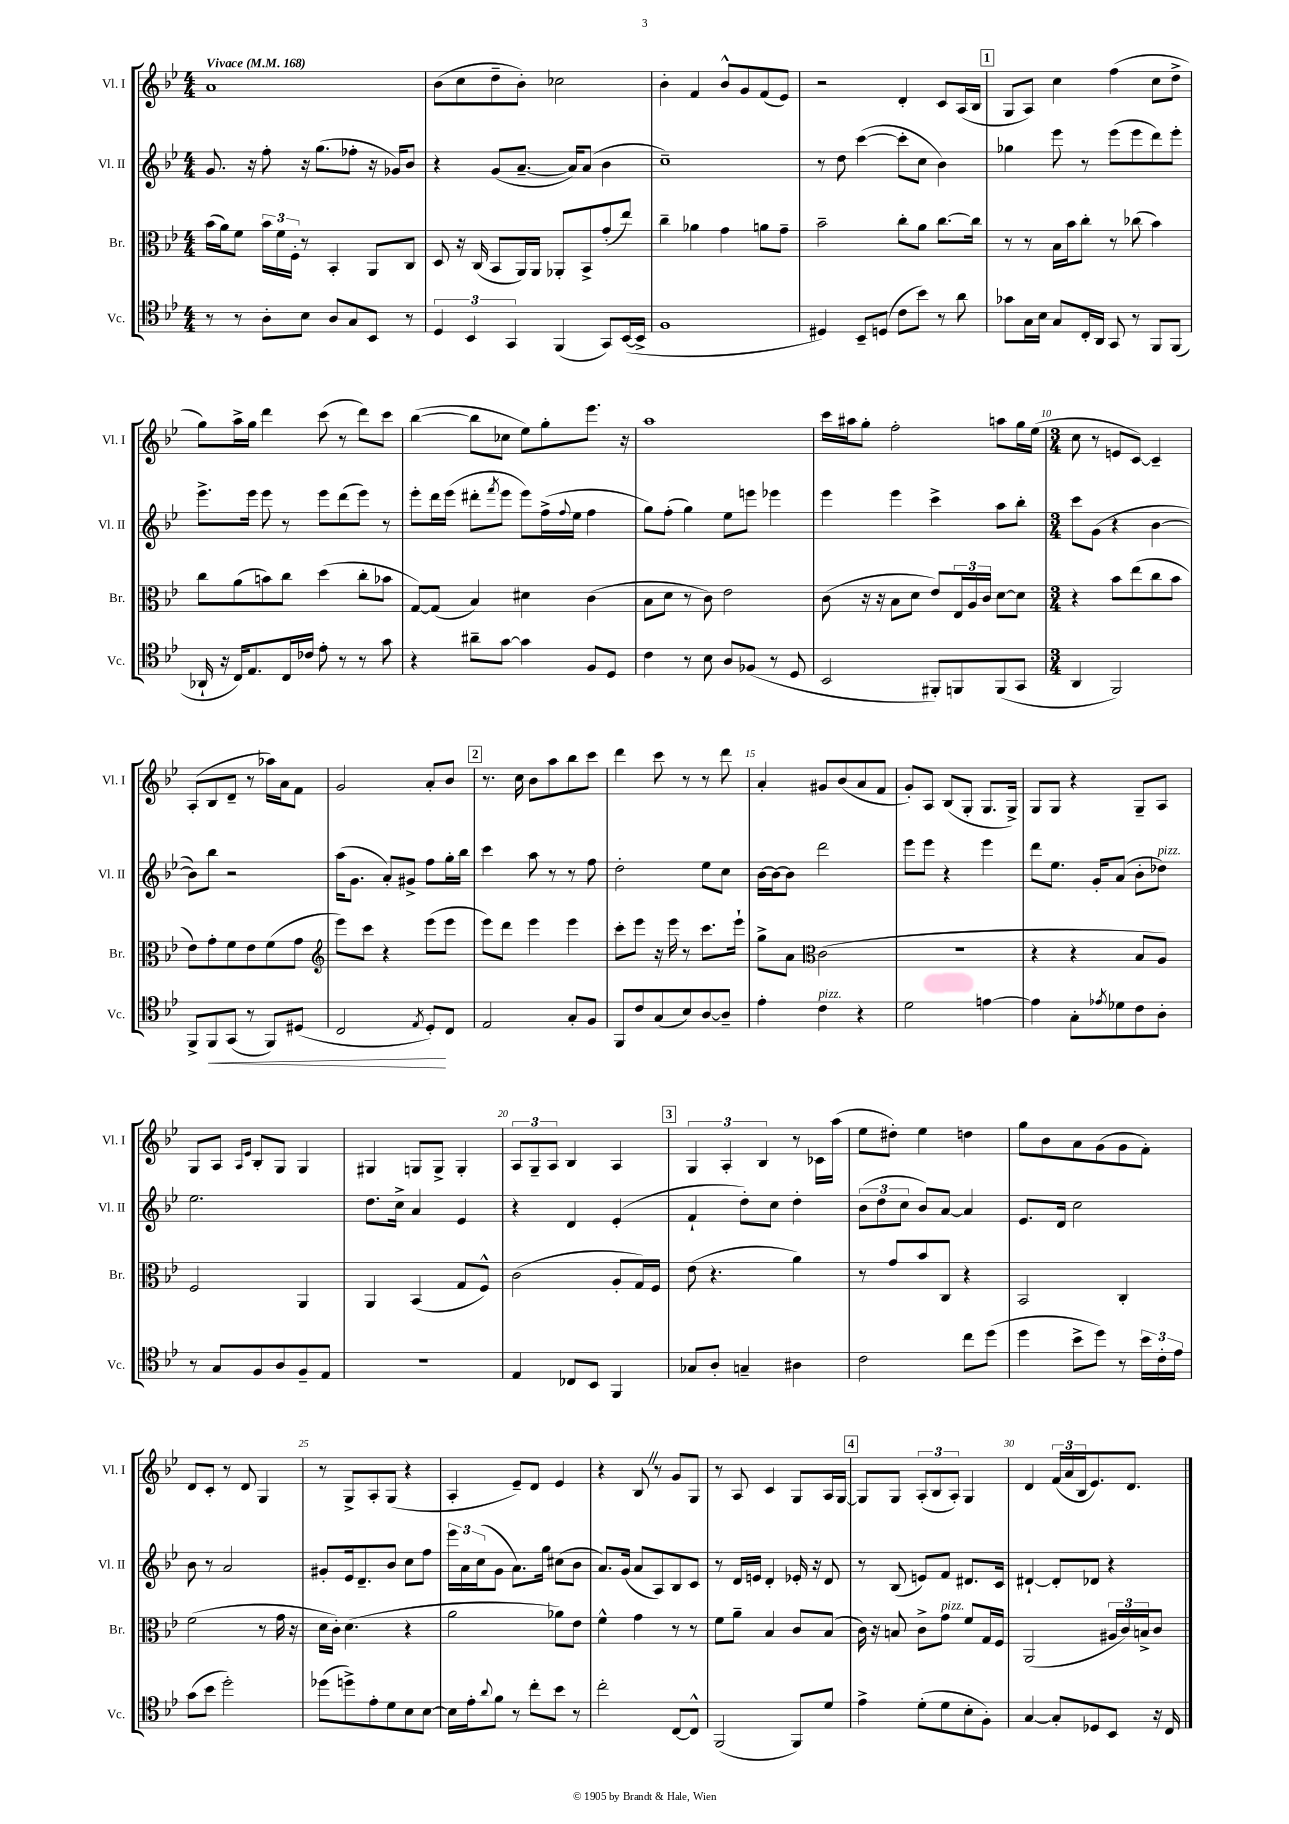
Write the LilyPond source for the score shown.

<<
\new StaffGroup <<
\new Staff = "s0" \with { instrumentName = "Vl. I" shortInstrumentName = "Vl. I" } {
    \clef treble \key bes \major \numericTimeSignature \time 4/4 \tempo "Vivace" 4 = 168
    a'1 |
    bes'8( c''8 d''8-- bes'8-.) ces''2 |
    bes'4-. f'4 bes'8-^ g'8 f'8( ees'8) |
    r2 d'4-. c'8 a16( bes16 |
    \mark \markup { \box "1" } g8 a8) c''4 f''4( c''8 d''8-> |
    g''8) a''16-> g''16 d'''4 c'''8( r8 d'''8) c'''8 |
    bes''4~( bes''8 ces''8 ees''8) g''8-. ees'''8. r16 |
    a''1 |
    c'''16 ais''16 g''8-. f''2-. a''8 g''16 ees''16( |
    \numericTimeSignature \time 3/4 c''8 r8 e'8 c'8~) c'4-- |
    a8-.( bes8 d'8-- r8 aes''16) a'16 f'8 |
    g'2 a'8-. bes'8 |
    \mark \markup { \box "2" } r8. c''16 bes'8 a''8 bes''8 c'''8 |
    d'''4 c'''8 r8 r8 d'''8 |
    a'4-. gis'8 bes'8( a'8 f'8 |
    g'8-.) a8 bes8( g8-. g8. g16->) |
    g8 g8 r4 g8-- a8 |
    g8 a8 \grace { a16 ees'16 } bes8-. g8 g4 |
    gis4 g8 g8-> g4-. |
    \tuplet 3/2 { a8 g8-- a8 } bes4 a4 |
    \mark \markup { \box "3" } \tuplet 3/2 { g4 a4-. bes4 } r8 ces'16 a''16( |
    ees''8 dis''8-.) ees''4 d''4 |
    g''8 bes'8 a'8 g'8( g'8 f'8-.) |
    d'8 c'8-. r8 d'8 g4 |
    r8 g8-> a8-. g8( r4 |
    a4-. ees'8--) d'8 ees'4 |
    r4 bes8 \once \override BreathingSign.text = \markup { \musicglyph "scripts.caesura.straight" } \breathe r8 g'8 g8 |
    r8 a8 c'4 g8 a16 g16~ |
    \mark \markup { \box "4" } g8 g8 \tuplet 3/2 { a8-.( bes8 a8-.) } g4 |
    d'4 \tuplet 3/2 { f'16( a'16 bes16 } ees'8.) d'8. \bar "|." |
}
\new Staff = "s1" \with { instrumentName = "Vl. II" shortInstrumentName = "Vl. II" } {
    \clef treble \key bes \major \numericTimeSignature \time 4/4
    g'8. r16 f''8-. r16 g''8.( fes''8-. r16 ges'16) bes'8 |
    r4 g'8( a'8.~-- a'16) a'8( bes'4 |
    c''1--) |
    r8 d''8 c'''4~( c'''8-. c''8 bes'4) |
    \mark \markup { \box "1" } ges''4 ees'''8 r8 ees'''8( ees'''8 d'''8) ees'''8-. |
    ees'''8.-> ees'''16 ees'''8 r8 ees'''8 d'''8( ees'''8) r8 |
    ees'''8-. d'''16 ees'''16( dis'''8-. \acciaccatura { f'''8 } ees'''8 ees'''8) f''16->( \appoggiatura { f''8 } ees''16 f''4 |
    g''8) f''8-.( g''4) ees''8 e'''8 ees'''4 |
    ees'''4 ees'''4 c'''4-> a''8 bes''8-. |
    \numericTimeSignature \time 3/4 c'''8 g'8( r4 bes'4~ |
    bes'8) bes''8 r2 |
    a''16( g'8. a'8-.) gis'8-> f''8 g''16-. bes''16 |
    \mark \markup { \box "2" } c'''4 a''8 r8 r8 f''8 |
    d''2-. ees''8 c''8 |
    bes'16~ bes'16~ bes'8 d'''2 |
    ees'''8 ees'''8 r4 ees'''4 |
    d'''8 ees''8. g'16-. a'8( bes'8-. des''8^\markup { \italic "pizz." }) |
    ees''2. |
    d''8. c''16-> a'4 ees'4 |
    r4 d'4 ees'4-.( |
    \mark \markup { \box "3" } f'4-! d''8-.) c''8 d''4-. |
    \tuplet 3/2 { bes'8( d''8 c''8 } bes'8) a'8~ a'4 |
    ees'8. d'16 c''2 |
    bes'8 r8 a'2 |
    gis'8-. ees'16 d'8.-- bes'8 c''8 f''8 |
    \tuplet 3/2 { ees'''16 a'16 c''16( } g'8 a'8.) g''16 cis''8( bes'8 |
    a'8.) g'16( a'8 a8) bes8 c'8 |
    r8 d'16 e'16 d'4-. ees'16-. r16 d'8 |
    \mark \markup { \box "4" } r8 bes8( e'8) f'8 dis'8. c'16 |
    dis'4~-! dis'8-. des'8 r4 \bar "|." |
}
\new Staff = "s2" \with { instrumentName = "Br." shortInstrumentName = "Br." } {
    \clef alto \key bes \major \numericTimeSignature \time 4/4
    bes'16( a'16) f'8 \tuplet 3/2 { bes'16 f'16 f16-. } r8 bes,4-. a,8 c8 |
    d8 r16 c16( bes,8 a,16) a,16 aes,8-. bes,8-> g'8-.( ees''8) |
    c''4-- aes'4 g'4 a'8 g'8-- |
    bes'2-- c''8-. a'8 c''8.~ c''16 |
    \mark \markup { \box "1" } r8 r8 bes16 bes'16 c''8-. r8 ces''8( bes'4) |
    c''8 a'8( b'8) c''8 d''4( c''8-. bes'8 |
    g8~) g8( bes4) dis'4 c'4( |
    bes8 d'8 r8 c'8) ees'2 |
    c'8( r16 r16 bes8 d'8 ees'8) \tuplet 3/2 { ees16 a16 c'16 } d'8~ d'8 |
    \numericTimeSignature \time 3/4 r4 bes'8 ees''8( c''8 bes'8 |
    ees'8) g'8-. f'8 ees'8 f'8( g'8 |
    \clef treble ees'''8) c'''8 r4 ees'''8( ees'''8 |
    \mark \markup { \box "2" } ees'''8) d'''8 ees'''4 ees'''4 |
    c'''8-. ees'''8 r16 ees'''16 r8 c'''8. ees'''16-! |
    g''8-> a'8 \clef alto c'2( |
    R2. |
    r4 r4 bes8 a8) |
    f2 a,4 |
    a,4 bes,4( g8 f8-^) |
    c'2( a8-. g16) f16 |
    \mark \markup { \box "3" } ees'8( r4. a'4) |
    r8 g'8 bes'8 c8 r4 |
    bes,2 c4-. |
    f'2( r8 g'16 r16 |
    d'16 c'16-.) d'4.( r4 |
    a'2 aes'8) ees'8 |
    f'4-^ g'4 r8 r8 |
    f'8 a'8-- bes4 c'8 bes8( |
    \mark \markup { \box "4" } c'16) r16 b8 c'8-> g'8^\markup { \italic "pizz." } f'8 g16 f16 |
    a,2( \tuplet 3/2 { ais16 c'16) b16-> } c'8 \bar "|." |
}
\new Staff = "s3" \with { instrumentName = "Vc." shortInstrumentName = "Vc." } {
    \clef tenor \key bes \major \numericTimeSignature \time 4/4
    r8 r8 a8-. bes8 a8 g8 bes,8 r8 |
    \tuplet 3/2 { d4 bes,4 g,4 } f,4( g,8) bes,16~( bes,16-> |
    f1 |
    dis4) bes,8-- d8( c'8 bes'8) r8 a'8 |
    \mark \markup { \box "1" } ges'8 g16 bes16 g8 c16-. a,16 g,8 r8 f,8 f,8( |
    aes,16-! r16 c16) ees8. c16 ces'16 ees'8-. r8 r8 g'8 |
    r4 ais'8-- g'8~ g'4 f8 d8 |
    c'4 r8 bes8 a8 fes8( r8 d8 |
    bes,2 fis,8-.) f,8 f,8( g,8 |
    \numericTimeSignature \time 3/4 a,4 f,2) |
    f,8-> f,8\< g,8( r8 f,8) dis8( |
    c2 \acciaccatura { ees8 } d8-.\!) c8 |
    \mark \markup { \box "2" } ees2 g8-. f8 |
    f,8 c'8 g8( bes8) a8~ a8-- |
    ees'4-. c'4^\markup { \italic "pizz." } r4 |
    d'2 e'4~ |
    e'4 g8-. \acciaccatura { ees'8 } des'8 c'8 a8-. |
    r8 g8 f8 a8 f8-- ees8 |
    R2. |
    ees4 ces8 bes,8 f,4 |
    \mark \markup { \box "3" } ges8 a8-. g4-- ais4 |
    c'2 c''8 d''8( |
    d''4 bes'8-> d''8) r8 \tuplet 3/2 { bes'16 c'16-. ees'16 } |
    g'8( bes'8 d''2-.) |
    des''8( d''8->) ees'8-. d'8 bes8 bes8~ |
    bes16 ees'16-. \appoggiatura { a'8 } f'8 r8 c''8-. bes'8 r8 |
    c''2-. c8~ c8-^ |
    f,2( f,8) d'8 |
    \mark \markup { \box "4" } ees'4-> d'8-.( d'8 bes8-. f8-.) |
    g4~ g8-. des8 bes,8 r16 c16 \bar "|." |
}
>>
>>
\layout { \context { \Score \override BarNumber.break-visibility = ##(#f #t #t) barNumberVisibility = #(every-nth-bar-number-visible 5) } }
